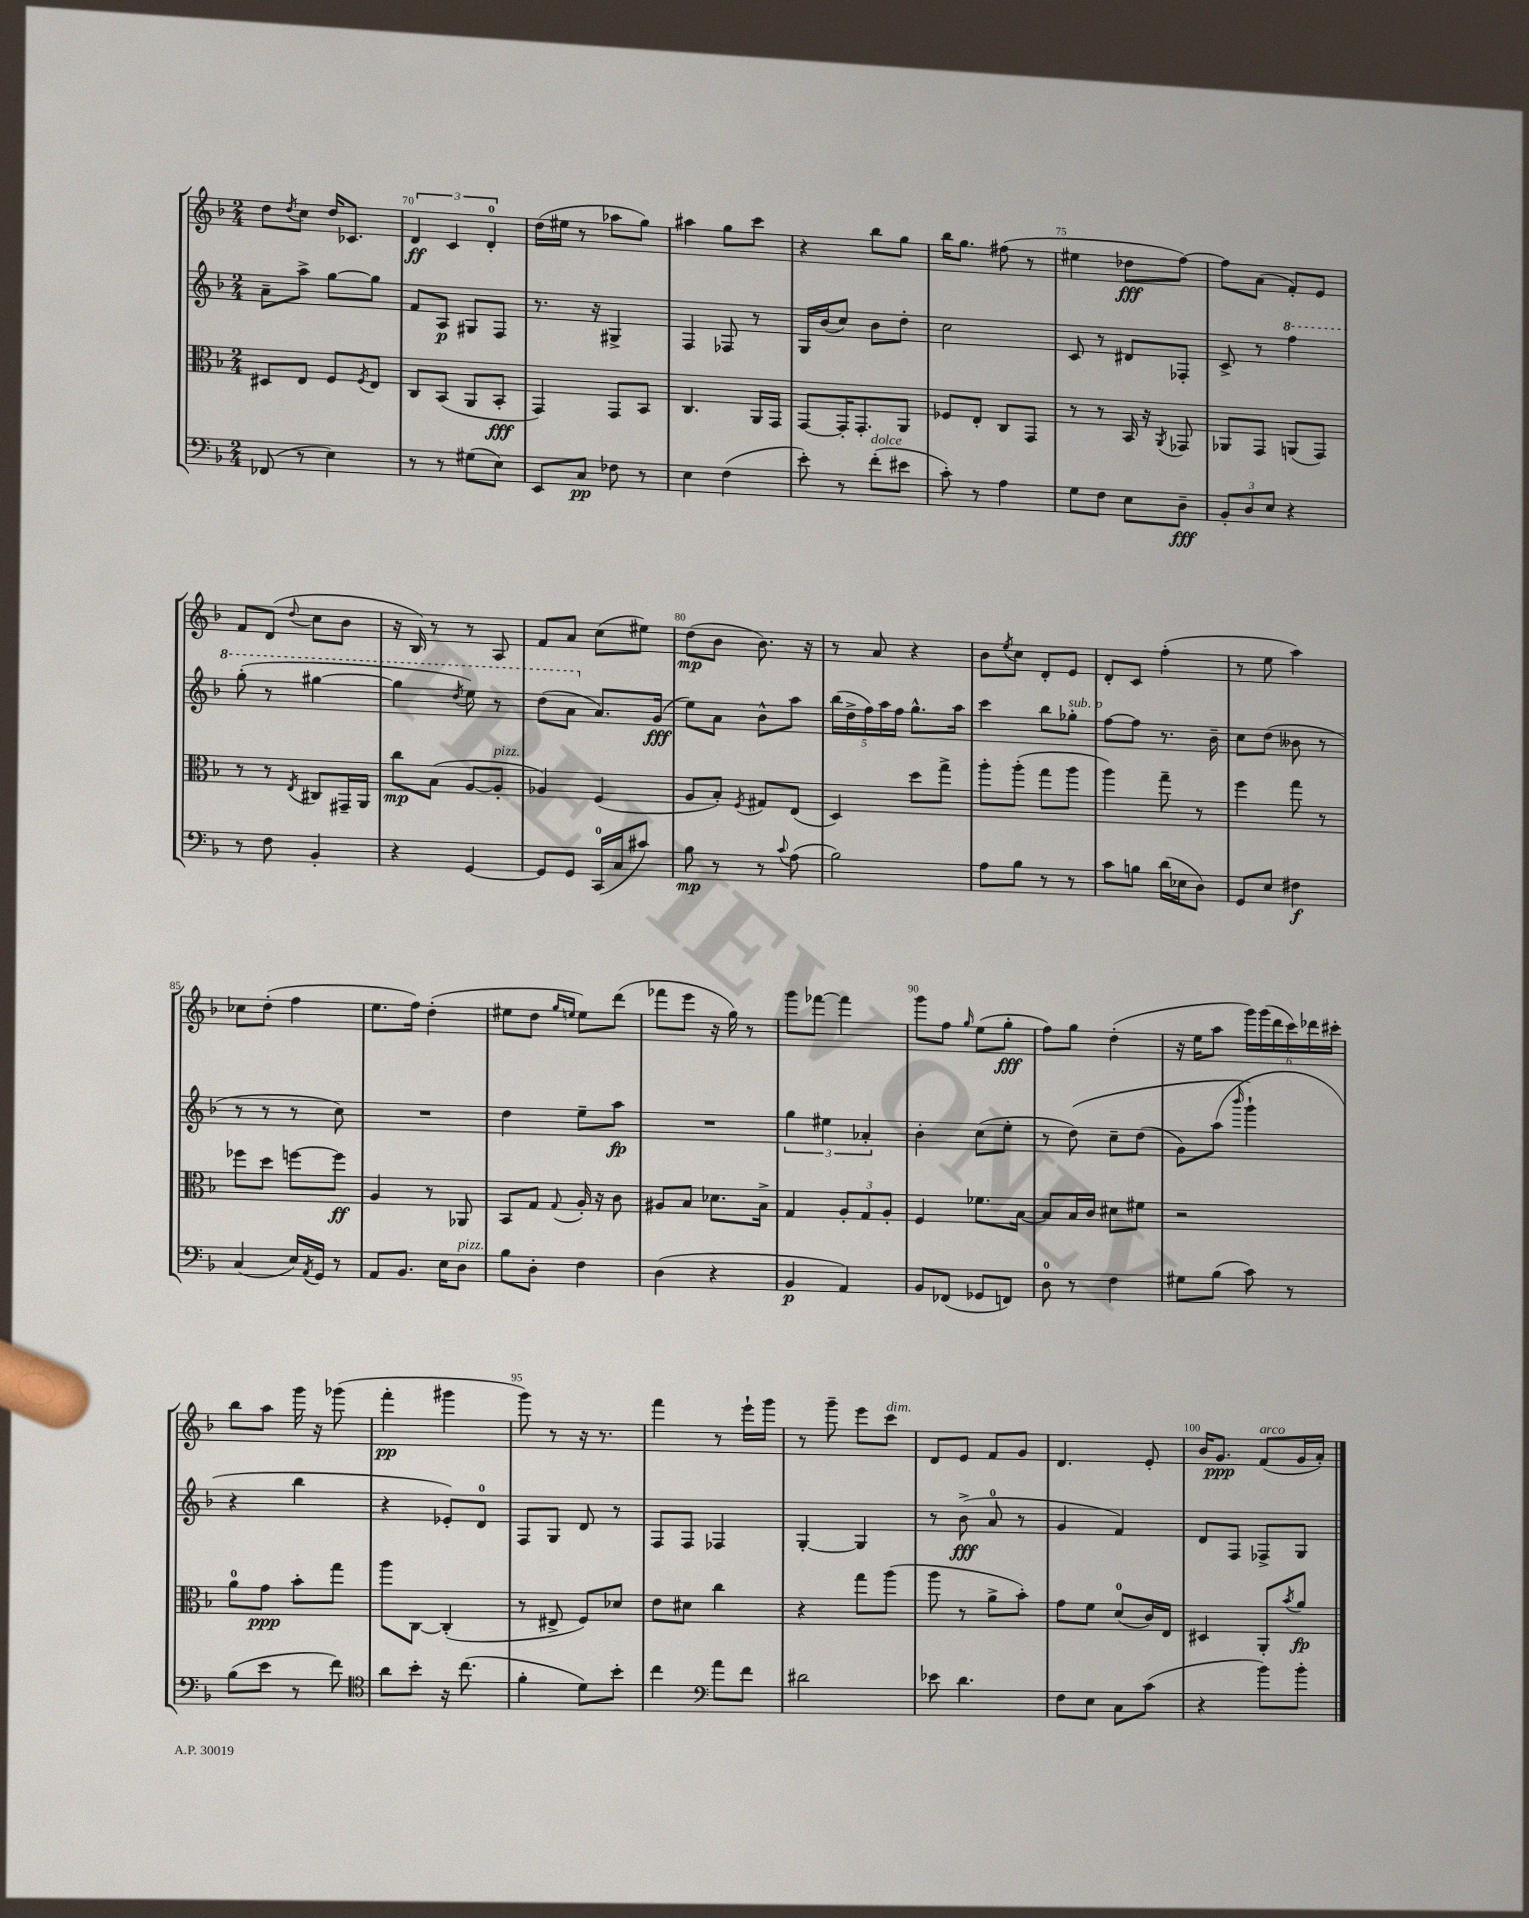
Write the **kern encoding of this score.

**kern	**kern	**kern	**kern
*staff4	*staff3	*staff2	*staff1
*clefF4	*clefC3	*clefG2	*clefG2
*k[b-]	*k[b-]	*k[b-]	*k[b-]
*M2/4	*M2/4	*M2/4	*M2/4
(8FF-	8D#	8a~	8dd
.	.	.	8qdd
8r	8E	8aa^	8cc
4E)	8F	[8gg	16dd
.	.	.	8.c-
.	8qF	.	.
.	8E	8gg]	.
=	=	=	=
8r	8C	8f	6d
8r	(8BB-	8A	.
.	.	.	6c
(8G#	8AA	8G#	.
.	.	.	6d'
8E)	8BB-'	8F	.
=	=	=	=
8EE	4GG)	8.r	(16dd
.	.	.	16ee#
8C	.	.	8r
.	.	16r	.
8F-	8GG	4G#^	8aa-
8r	8BB-	.	8gg)
=	=	=	=
4E	4.C	4F	4aa#
(4F	.	8F-	8gg
.	16AA	8r	8ccc
.	16GG	.	.
=	=	=	=
8e')	[8GG	16G	4r
.	.	(16b-	.
8r	16GG']	8cc)	.
.	8.GG'	.	.
(8f'	.	8b-	8bb-
8e#	8AA	8dd'	8gg
=	=	=	=
8c')	8F-	2cc	16bb-
.	.	.	8.gg
8r	8E'	.	.
4A	8C	.	(8ff#
.	8GG	.	8r
=	=	=	=
8G	8r	8c	4ee#
8F	8r	8r	.
8E	16BB-	8d#	8dd-
.	16r	.	.
.	8qAA	.	.
8D~	8GG-	8F-'	[8ff)
=	=	=	=
12BB-'	8AA-	8c^	8ff]
12D	.	.	.
.	8GG	8r	(8a
12E	.	.	.
4r	(8AA	4fff	8f')
.	8GG)	.	8e
=	=	=	=
8r	8r	(8ggg'	8f
8F	8r	8r	(8d
.	8qE	.	8qqdd
4BB-'	8C#	[4ggg#	8cc
.	16GG#~	.	8b-
.	16AA	.	.
=	=	=	=
4r	8cc	4ggg#]	16r
.	.	.	16B-)
.	(8B-	.	8r
.	.	8qddd	.
[4GG	[8A	8eee)	8r
.	8A']	8r	8A
=	=	=	=
8GG]	4A-)	(8ddd	8f
8GG	.	8aa	8a
(16CC	(4F	8.a)	(8cc
16C	.	.	.
8c#)	.	.	8ee#)
.	.	(16g	.
=	=	=	=
8B-	8A	8ee)	(8dd
8r	8B-')	8a	8b-
.	8qF	.	.
8r	8G#	8b-^^	8.b-)
8qqc	.	.	.
(8A	(8E	8aa	.
.	.	.	16r
=	=	=	=
2B-)	4D)	(20bb-	8r
.	.	20dd^	.
.	.	20ff)	.
.	.	.	8a
.	.	20aa	.
.	.	20ff	.
.	8dd	8.gg^^	4r
.	8gg^	.	.
.	.	16aa	.
=	=	=	=
8A	8aa'	4ccc	8b-
.	.	.	8qee
8B-	(8aa'	.	8cc
8r	8gg	8bb-	8d'
8r	8aa	8gg-'	8e
=	=	=	=
8c	4aa)	[8ff	8d'
8B	.	8ff]	8c
(16d	8gg~	8.r	(4ff'
16E-	.	.	.
8D)	8r	.	.
.	.	16b-~	.
=	=	=	=
8GG	4ff	8cc	8r
8E	.	(8dd	8ee
4F#	8gg	8b--	4aa)
.	8r	8r	.
=	=	=	=
(4C	8ff-	8r	8cc-
.	8dd	8r	(8dd'
16E)	[8ff	8r	4ff
8qAA	.	.	.
16GG	.	.	.
8r	8ff]	8cc)	.
=	=	=	=
8AA	4A	2r	8.ee
8.BB-	.	.	.
.	.	.	16ff)
.	8r	.	(4dd'
16E	.	.	.
8D	8AA-	.	.
=	=	=	=
8B-	8BB-	4dd	8ee#
8D'	8G	.	8dd
.	.	.	16qqgg
.	8qqG	.	16qqee
4F	16A'	8ee~	8ee)
.	16r	.	.
.	8c	8aa	(8ddd
=	=	=	=
(4D	8A#	2r	8fff-
.	8B-	.	8eee
4r	8.d-	.	16r
.	.	.	16gg)
.	.	.	8r
.	16B-^	.	.
=	=	=	=
4BB-	4G	6gg	8ggg
.	.	.	[8fff-
.	.	6ee#	.
4AA)	12A'	.	4fff-]
.	12G	6a-'	.
.	12A'	.	.
=	=	=	=
8BB-	4F	4b-'	8ggg
(8FF-	.	.	8ff
.	.	.	16qqgg
8GG-	8.f-	(8cc	(8ee
8FF)	.	8ee'	8gg'
.	[16B-	.	.
=	=	=	=
8D	8B-]	8r	8ff)
8r	16B-	&(8dd)	8gg
.	16c	.	.
4F	8d#	8cc~	(4dd'
.	8f#	(8dd	.
=	=	=	=
8G#	2r	8g)	16r
.	.	.	16ee
(8B-	.	(8aa	8aa
.	.	16qqbbb-	.
8c)	.	4ggg`&)	24ggg)
.	.	.	(24ggg
.	.	.	24ddd
8r	.	.	24ccc)
.	.	.	24ddd-
.	.	.	24ccc#'
=	=	=	=
(8B-	8a	4r	8bb-
8e	8g	.	8aa
8r	8b-'	4bb-	16ggg
.	.	.	16r
8f)	8gg	.	(8ggg-
=	=	=	=
*clefC4	*	*	*
8a	8aa	4r	4fff'
8b-'	[8C	.	.
16r	(4C']	8e-')	4ggg#
(8.cc	.	.	.
.	.	8d	.
=	=	=	=
4f'	8r	8F	8ggg)
.	8E#^	8G	8r
8d)	8F)	8d	16r
.	.	.	8.r
8b-'	8d-	8r	.
=	=	=	=
4cc	8e	8F	4fff
.	8d#	8F	.
*clefF4	*	*	*
8a	4cc	4F-	8r
8f	.	.	16eee`
.	.	.	16ggg
=	=	=	=
2d#	4r	[4G'	8r
.	.	.	8ggg~
.	8gg	4G]	8eee
.	(8aa	.	8ccc
=	=	=	=
8e-	8aa	8r	8d
4.d	8r	(8b-^	8e
.	8a^	8a	8f
.	8b-')	8r	8g
=	=	=	=
8F	8g	4g	4.d
8E	8f	.	.
8C	(8d	4f)	.
(8c	16c)	.	8e'
.	16E	.	.
=	=	=	=
4r	4D#	8d	16b-
.	.	.	8.g
.	.	8F	.
8b-)	8AA'	8F-^	(8f
.	8qb-	.	.
8b-'	8a	8G	16g
.	.	.	16a')
==	==	==	==
*-	*-	*-	*-
